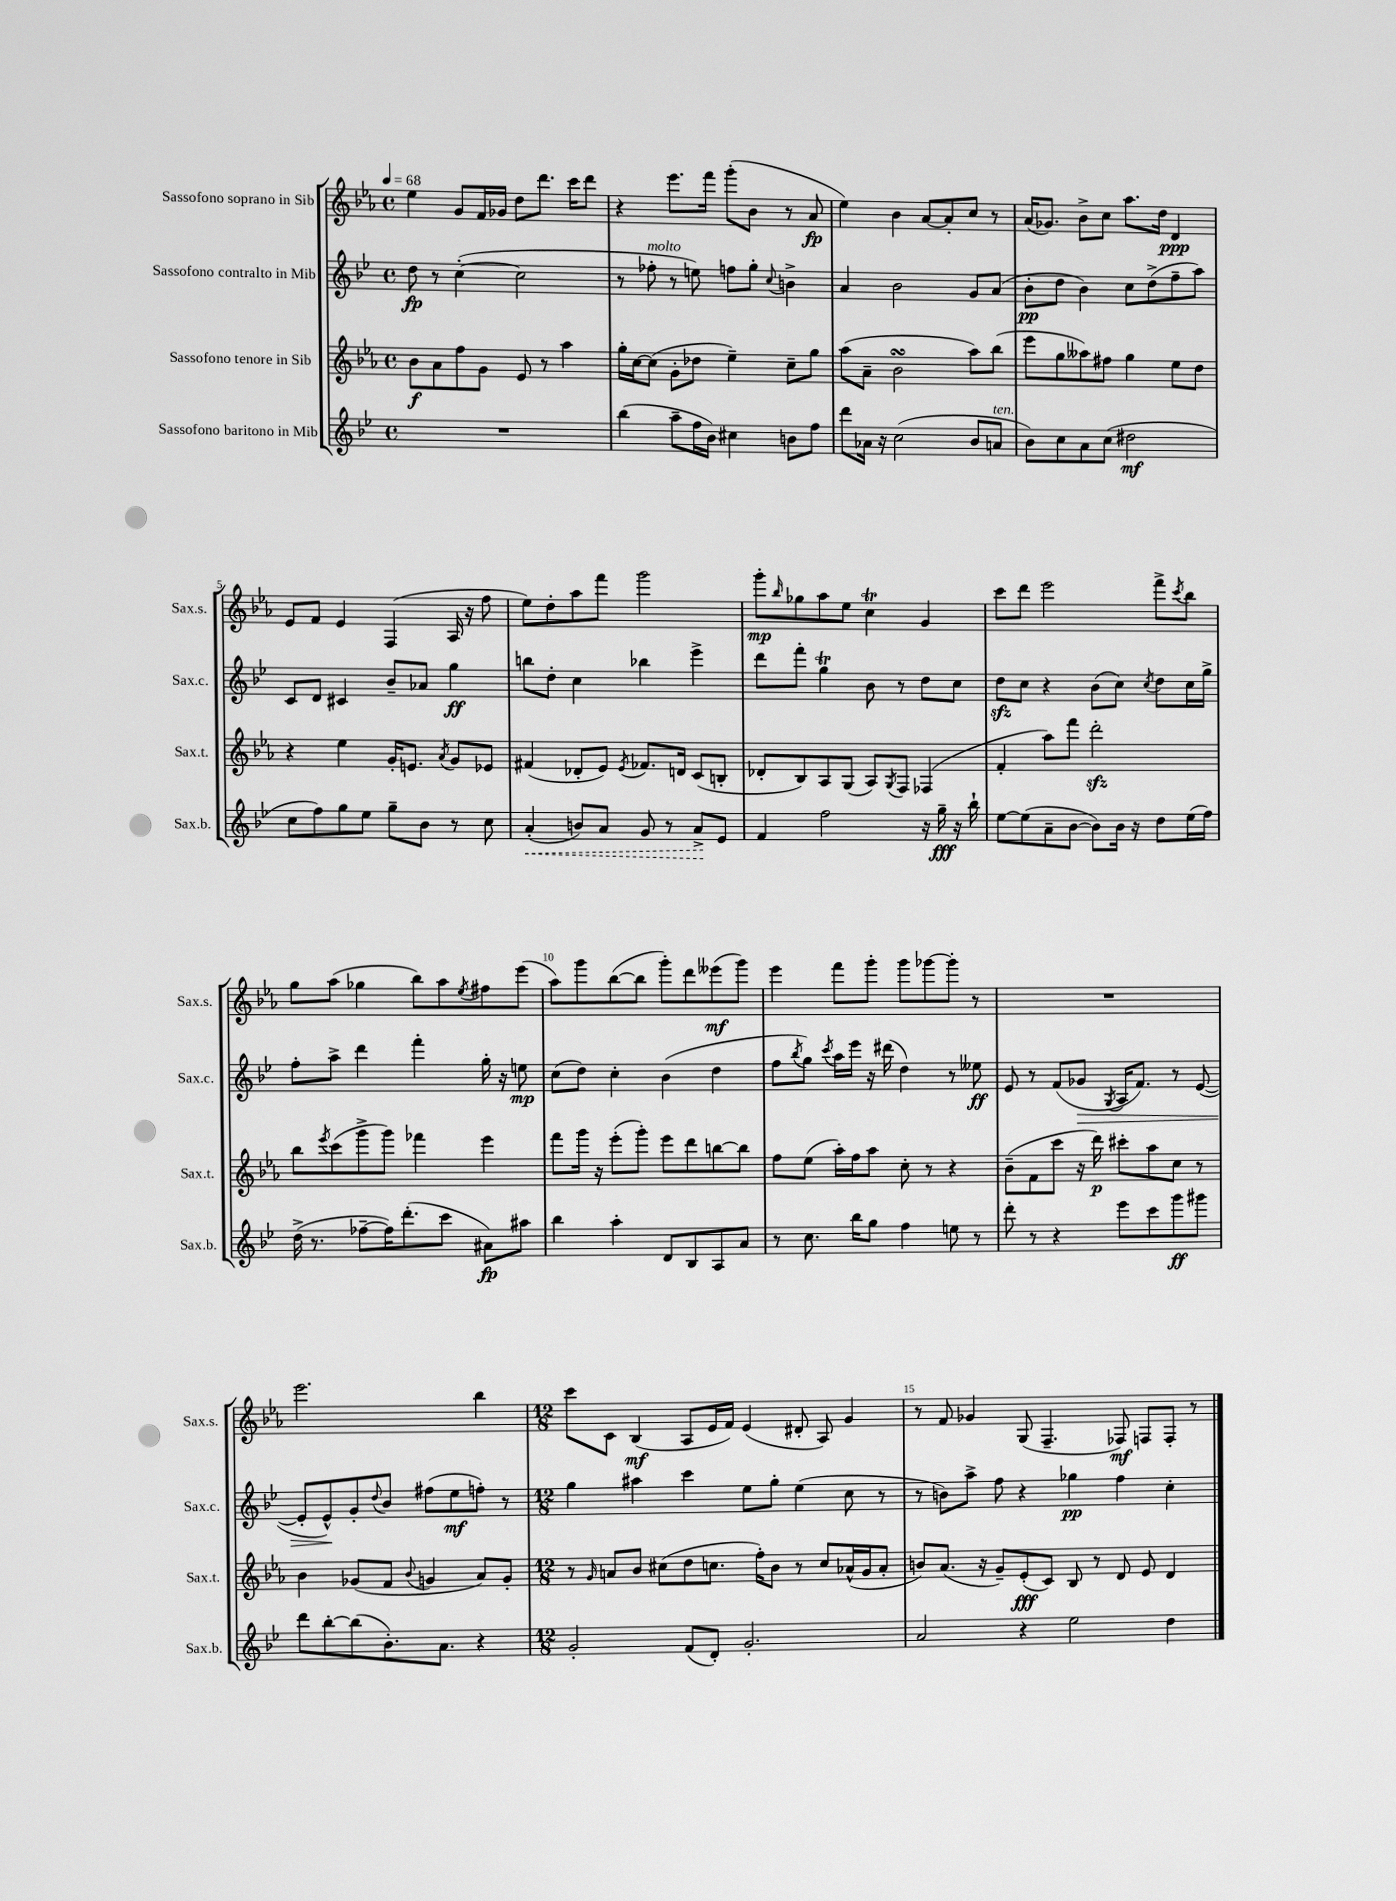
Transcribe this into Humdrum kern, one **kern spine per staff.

**kern	**dynam	**kern	**dynam	**kern	**dynam	**kern	**dynam
*part4	*part4	*part3	*part3	*part2	*part2	*part1	*part1
*staff4	*staff4	*staff3	*staff3	*staff2	*staff2	*staff1	*staff1
*I"Sassofono baritono in Mib	*	*I"Sassofono tenore in Sib	*	*I"Sassofono contralto in Mib	*	*I"Sassofono soprano in Sib	*
*I'Sax.b.	*	*I'Sax.t.	*	*I'Sax.c.	*	*I'Sax.s.	*
*clefG2	*	*clefG2	*	*clefG2	*	*clefG2	*
*k[b-e-]	*	*k[b-e-a-]	*	*k[b-e-]	*	*k[b-e-a-]	*
*M4/4	*	*M4/4	*	*M4/4	*	*M4/4	*
*met(c)	*	*met(c)	*	*met(c)	*	*met(c)	*
*MM68	*	*MM68	*	*MM68	*	*MM68	*
=1	=1	=1	=1	=1	=1	=1	=1
1r	.	8b-\L	f	8dd\	fp	4ee-\	.
.	.	8a-\	.	8r	.	.	.
.	.	8ff\	.	([4cc'\	.	8g/L	.
.	.	8g\J	.	.	.	16f/L	.
.	.	.	.	.	.	16g-X/JJ	.
.	.	8e-/	.	2cc\]	.	8dd\L	.
.	.	8r	.	.	.	8.ddd\J	.
.	.	4aa-\	.	.	.	.	.
.	.	.	.	.	.	16ccc\KL	.
.	.	.	.	.	.	8ddd\J	.
=2	=2	=2	=2	=2	=2	=2	=2
(4bb-\	.	16gg'\LL	.	8r	.	4r	.
.	.	[16cc\J	.	.	.	.	.
!	!	!	!	!LO:TX:a:i:t=molto	!	!	!
.	.	(8cc\J]	.	8ff-X'\	.	.	.
8aa~\L	.	8g'\L	.	8r	.	8.eee-\L	.
16ff\L	.	8dd-X\J	.	8een\)	.	.	.
16b-\JJ)	.	.	.	.	.	16fff\Jk	.
4cc#X\	.	4ee-~\)	.	8ffn\L	.	(8ggg'\L	.
.	.	.	.	8gg'\J	.	8b-\J	.
.	.	.	.	8qqcc/	.	.	.
8bn\L	.	8cc~\L	.	4bn^\	.	8r	.
8ff\J	.	8gg\J	.	.	.	8a-/	fp
=3	=3	=3	=3	=3	=3	=3	=3
8ddd\L	.	(8aa-\L	.	4a/	.	4ee-\)	.
16a-X\Jk	.	8a-~\J	.	.	.	.	.
16r	.	.	.	.	.	.	.
(2cc\	.	2b-sSSS\	.	2b-\	.	4b-\	.
.	.	.	.	.	.	[8a-/L	.
.	.	.	.	.	.	8a-'/]	.
8b-/L	.	8aa-\L)	.	8g/L	.	8cc/J	.
!LO:TX:a:i:t=ten.	!	!	!	!	!	!	!
8an/J	.	(8bb-\J	.	(8a/J	.	8r	.
=4	=4	=4	=4	=4	=4	=4	=4
8b-\L)	.	8eee-\L	.	8b-'\L	pp	(16a-/KL	.
.	.	.	.	.	.	8.g-X/J)	.
8cc\	.	8gg\	.	8dd\J	.	.	.
8a\	.	8aa--X\)	.	4b-\)	.	8b-^\L	.
(8cc\J	.	8ff#X\J	.	.	.	8cc\J	.
2dd#X\	mf	4gg\	.	8cc\L	.	8.aa-\L	.
.	.	.	.	(8dd^\	.	.	.
.	.	.	.	.	.	16dd\Jk	.
.	.	8ee-\L	.	8ff~\	.	4d/	ppp
.	.	8dd\J	.	8aa\J)	.	.	.
!!LO:LB:g=z
=5	=5	=5	=5	=5	=5	=5	=5
8cc\L	.	4r	.	8c/L	.	8e-/L	.
8ff\)	.	.	.	8d/J	.	8f/J	.
8gg\	.	4ee-\	.	4c#X/	.	4e-/	.
8ee-\J	.	.	.	.	.	.	.
8gg~\L	.	16g'/KL	.	8b-~/L	.	(4F/	.
.	.	8.en/J	.	.	.	.	.
8b-\J	.	.	.	8a-X/J	.	.	.
.	.	8qa-/	.	.	.	.	.
8r	.	8g/L	.	4gg\	ff	16A-/	.
.	.	.	.	.	.	16r	.
8cc\	.	8e-X/J	.	.	.	8ff\	.
=6	=6	=6	=6	=6	=6	=6	=6
!	!LO:HP:b	!	!	!	!	!	!
(4a'/	<	(4f#X/	.	8bbn\L	.	8ee-\L)	.
.	.	.	.	8dd'\J	.	8dd'\	.
8bn/L)	.	8d-X'/L	.	4cc\	.	8aa-\	.
8a/J	.	8e-/J)	.	.	.	8fff\J	.
.	.	8qe-/	.	.	.	.	.
8g/	.	8.f-X/L	.	4bb-X\	.	2ggg\	.
8r	.	.	.	.	.	.	.
.	.	16dn/Jk	.	.	.	.	.
8a^/L	.	(8c/L	.	4eee-^\	.	.	.
8e-/J	[	8Bn'/J	.	.	.	.	.
=7	=7	=7	=7	=7	=7	=7	=7
4f/	.	8d-X'/L	.	8ddd\L	.	8ggg'\L	mp
.	.	.	.	.	.	16qqbb-/	.
.	.	8B-/)	.	8fff'\J	.	8gg-X\	.
2ff\	.	8A-/	.	4ggT\	.	8aa-\	.
.	.	(8G/J	.	.	.	8ee-\J	.
.	.	8A-/L)	.	8b-\	.	4ccT\	.
.	.	8qG/	.	.	.	.	.
.	.	8F/J	.	8r	.	.	.
16r	.	(4F-X/	.	8dd\L	.	4g/	.
16gg~\	fff	.	.	.	.	.	.
16r	.	.	.	8cc\J	.	.	.
16bb-`\	.	.	.	.	.	.	.
=8	=8	=8	=8	=8	=8	=8	=8
[8ee-\L	.	4f'/	.	8ddzz\L	.	8ccc\L	.
(8ee-\]	.	.	.	8cc\J	.	8ddd\J	.
8a~\	.	8aa-\L)	.	4r	.	2eee-\	.
[8b-\J	.	8fff\J	.	.	.	.	.
8b-\L])	.	2dddzz'\	.	(8b-\L	.	.	.
16b-\Jk	.	.	.	8cc\J)	.	.	.
16r	.	.	.	.	.	.	.
.	.	.	.	8qcc/	.	.	.
8dd\L	.	.	.	8dd\L	.	8fff^\L	.
.	.	.	.	.	.	8qccc/	.
(16ee-\L	.	.	.	16cc\L	.	8bb-\J	.
16ff\JJ)	.	.	.	16gg^\JJ	.	.	.
!!LO:LB:g=z
=9	=9	=9	=9	=9	=9	=9	=9
(16dd^\	.	8bb-\L	.	8ff'\L	.	8gg\L	.
8.r	.	.	.	.	.	.	.
.	.	8qeee-/	.	.	.	.	.
.	.	(8ccc\	.	8aa^\J	.	(8aa-\J	.
[8ff-X~\L	.	8ggg^\	.	4ddd\	.	4gg-X\	.
16ff-\K])	.	8ggg\J)	.	.	.	.	.
(8.ddd'\	.	.	.	.	.	.	.
.	.	4fff-X\	.	4fff'\	.	8bb-\L)	.
8ccc\J	.	.	.	.	.	8aa-\	.
.	.	.	.	.	.	8qee-/	.
8a#X\L)	fp	4eee-\	.	16gg'\	.	8ff#X\	.
.	.	.	.	16r	.	.	.
8aa#X\J	.	.	.	8een\	mp	(8eee-\J	.
=10	=10	=10	=10	=10	=10	=10	=10
4bb-\	.	8fff\L	.	(8cc\L	.	8aa-\L)	.
.	.	16ggg\Jk	.	8dd\J)	.	8ggg\	.
.	.	16r	.	.	.	.	.
4aa'\	.	(8eee-'\L	.	4cc'\	.	([8bb-\	.
.	.	8ggg'\J)	.	.	.	8bb-\J]	.
8d/L	.	8eee-\L	.	(4b-\	.	8ggg'\L)	.
8B-/	.	8ddd\	.	.	.	8ddd\	.
8A/	.	[8bbn\	.	4dd\	.	(8eee--X\	mf
8a/J	.	8bb\J]	.	.	.	8ggg\J)	.
=11	=11	=11	=11	=11	=11	=11	=11
8r	.	8ff\L	.	8ff\L	.	4eee-\	.
.	.	.	.	8qbb-/	.	.	.
8.cc\	.	(8ee-\J	.	8gg\J)	.	.	.
.	.	.	.	8qccc/	.	.	.
.	.	16aa-'\LL)	.	16aa\LL	.	8fff\L	.
16bb-\KL	.	16ff\J	.	16eee-\JJ	.	.	.
8gg\J	.	8aa-\J	.	16r	.	8ggg'\J	.
.	.	.	.	(16ddd#X\	.	.	.
4ff\	.	8cc'\	.	4dd\)	.	8ggg\L	.
.	.	8r	.	.	.	[8ggg-X\	.
8een\	.	4r	.	8r	.	8ggg-'\J]	.
8r	.	.	.	8ee--X\	ff	8r	.
=12	=12	=12	=12	=12	=12	=12	=12
8ddd'\	.	(8b-~\L	.	8e-/	.	1r	.
8r	.	8f\	.	8r	.	.	.
4r	.	8ccc\J	.	(8f/L	.	.	.
!	!	!	!	!	!LO:HP:b	!	!
.	.	16r	.	8g-X/J	>	.	.
.	.	16ddd\)	p	.	.	.	.
.	.	.	.	8qG/	.	.	.
8eee-\L	.	8ccc#X'\L	.	16A/KL	.	.	.
.	.	.	.	8.f/J)	.	.	.
8ccc\	.	8aa-\	.	.	.	.	.
8ggg\	ff	8cc\J	.	8r	.	.	.
8ggg#X\J	.	8r	.	([8e-/	.	.	.
!!LO:LB:g=z
=13	=13	=13	=13	=13	=13	=13	=13
8ddd\L	.	4b-\	.	8e-'/L]	.	2.eee-\	.
[8bb-'\	.	.	.	8e-^^/)	.	.	.
(8bb-\]	.	(8g-X/L	.	8g'/	]	.	.
.	.	.	.	8qqdd/	.	.	.
8.b-'\)	.	8f/J	.	8b-/J	.	.	.
.	.	8qqb-/	.	.	.	.	.
.	.	4gn/	.	(8ff#X\L	.	.	.
8.a\J	.	.	.	.	.	.	.
.	.	.	.	8ee-\	mf	.	.
4r	.	8a-/L)	.	8ffn'\J)	.	4bb-\	.
.	.	8g'/J	.	8r	.	.	.
=14	=14	=14	=14	=14	=14	=14	=14
*M12/8	*	*M12/8	*	*M12/8	*	*M12/8	*
2g'/	.	8r	.	4gg\	.	8ccc\L	.
.	.	16qqg/	.	.	.	.	.
.	.	8an/L	.	.	.	8c\J	.
.	.	8b-/J	.	4aa#X\	.	(4B-/	mf
.	.	(8cc#X\L	.	.	.	.	.
(8f/L	.	8dd\	.	4ccc\	.	8A-/L	.
8d'/J)	.	8.ccn\J	.	.	.	16e-/L	.
.	.	.	.	.	.	16f/JJ)	.
2.g'/	.	.	.	8ee-\L	.	(4e-/	.
.	.	16ff'\KL)	.	.	.	.	.
.	.	8b-\J	.	8gg'\J	.	.	.
.	.	8r	.	(4ee-\	.	8d#X'/	.
.	.	8cc/L	.	.	.	8A-/)	.
.	.	(16a-X^^/L	.	8cc\	.	4g/	.
.	.	16g/J	.	.	.	.	.
.	.	8a-'/J	.	8r	.	.	.
=15	=15	=15	=15	=15	=15	=15	=15
2a/	.	8bn/L)	.	8r	.	8r	.
.	.	(8.a-/J	.	8bn\L)	.	8f/	.
.	.	.	.	8aa^\J	.	4g-X/	.
.	.	16r	.	.	.	.	.
.	.	8g~/L)	.	8ff\	.	.	.
4r	.	(8e-'/	fff	4r	.	(8G/	.
.	.	8c/J)	.	.	.	4.F~/	.
2ee-\	.	8B-/	.	4gg-X\	pp	.	.
.	.	8r	.	.	.	.	.
.	.	8d/	.	4ff\	.	8F-X/)	mf
.	.	8e-/	.	.	.	8Fn/L	.
4dd\	.	4d/	.	4cc'\	.	8F'/J	.
.	.	.	.	.	.	8r	.
==	==	==	==	==	==	==	==
*-	*-	*-	*-	*-	*-	*-	*-
